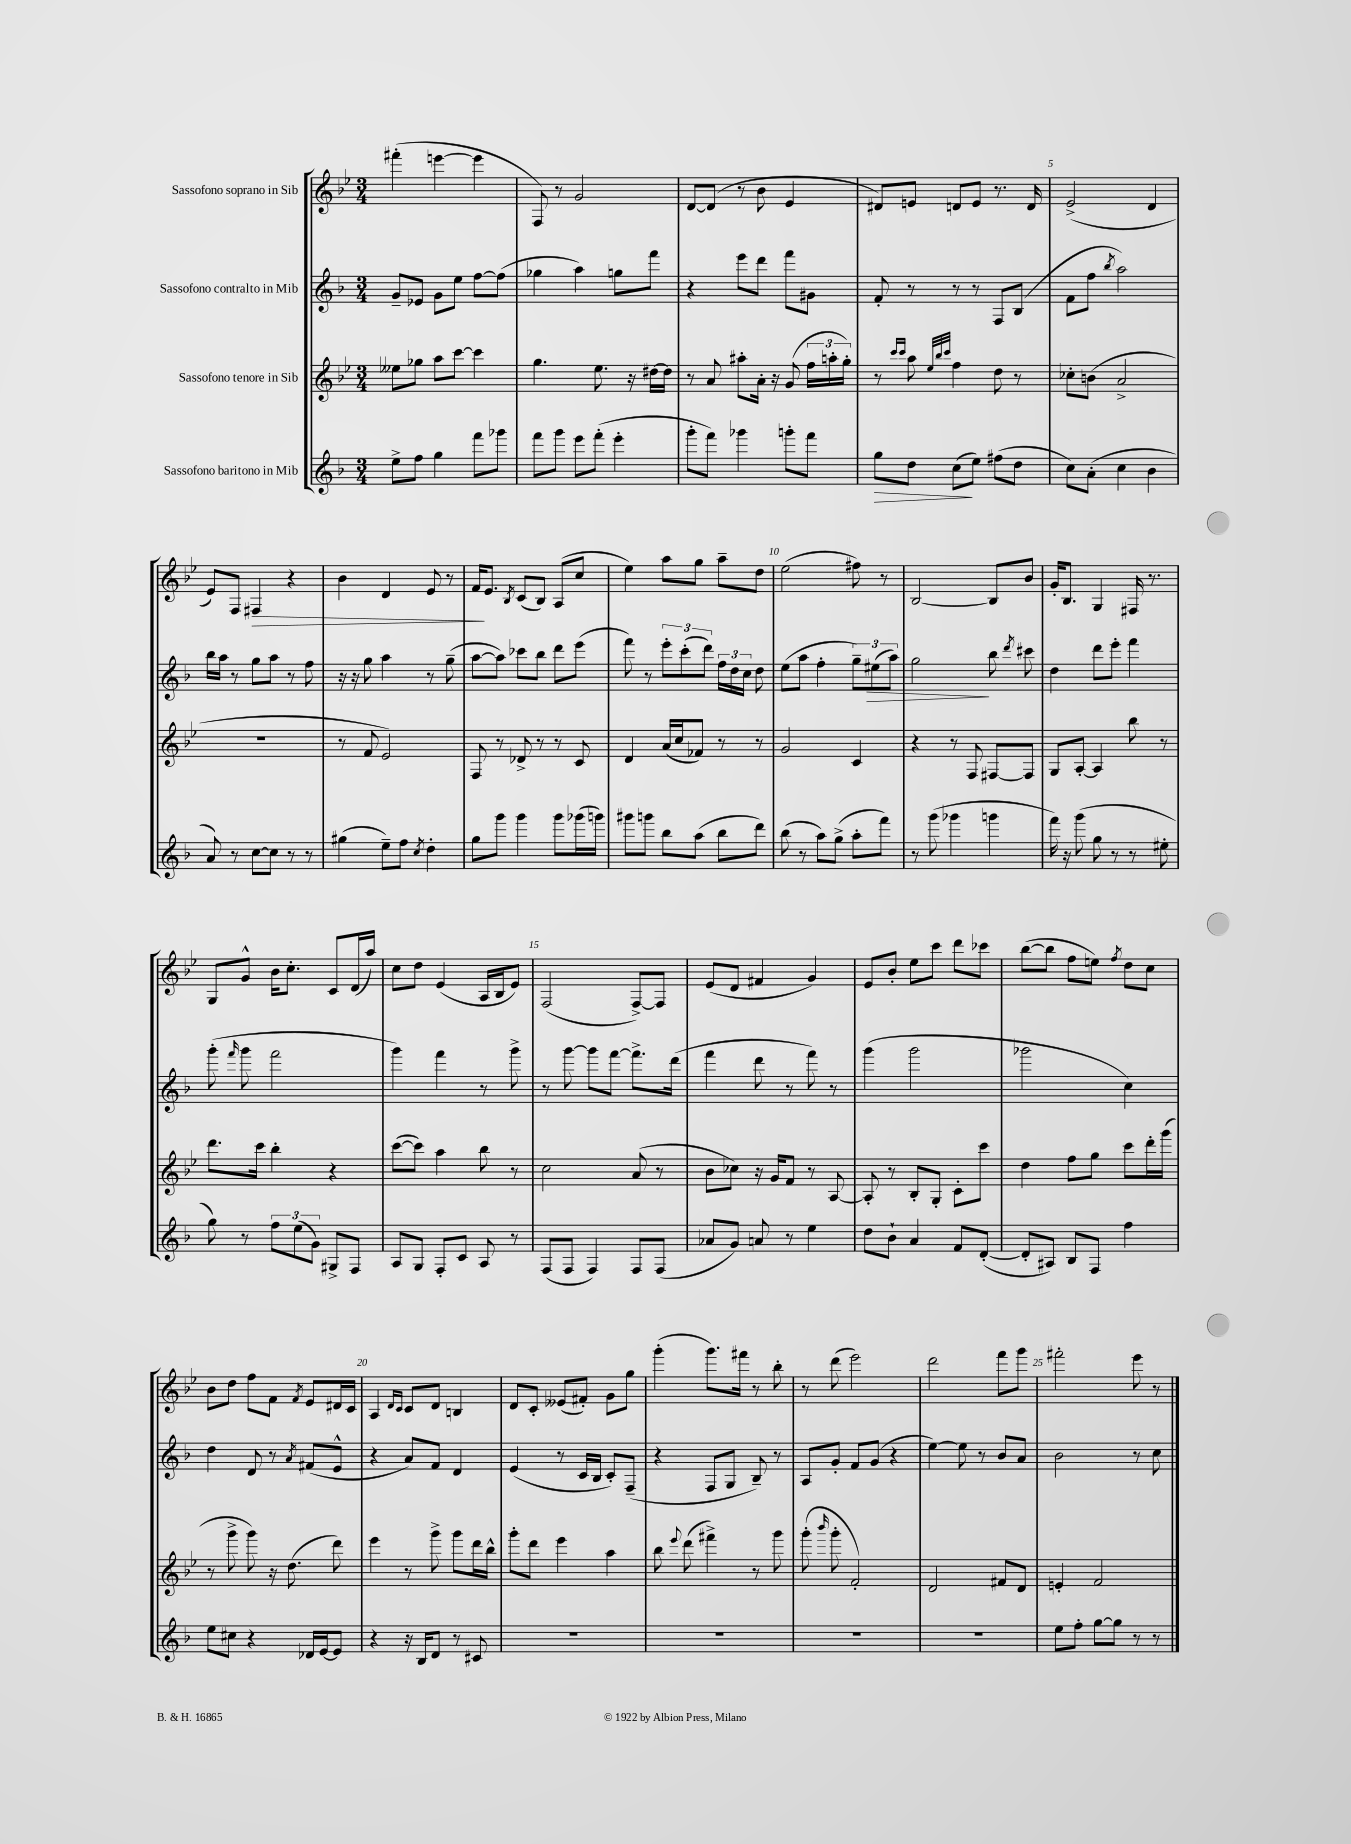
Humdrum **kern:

**kern	**kern	**kern	**kern
*staff4	*staff3	*staff2	*staff1
*clefG2	*clefG2	*clefG2	*clefG2
*k[b-]	*k[b-e-]	*k[b-]	*k[b-e-]
*M3/4	*M3/4	*M3/4	*M3/4
8ee^\L	8ee--\L	8g~/L	(4fff#'\
8ff\J	8gg-\J	8e-/J	.
4gg\	8aa\L	8g\L	[4eee\
.	[8ccc\J	8ee\J	.
8fff\L	4ccc\]	[8ff\L	4eee\]
8ggg-\J	.	(8ff\]J	.
=	=	=	=
8fff\L	4.gg\	4gg-\	8F/)
8ggg\J	.	.	8r
8eee\L	.	4aa\)	2g/
(8fff'\J	8.ee-\	.	.
4eee'\	.	8gg\L	.
.	16r	.	.
.	[16dd#\LL	8fff\J	.
.	16dd#\]JJ	.	.
=	=	=	=
8ggg'\L	8r	4r	[8d/L
8fff\J)	8a/	.	(8d/]J
4ggg-\	8aa#'\L	8eee\L	8r
.	16a'\Jk	8ddd\J	8b-\
.	16r	.	.
8ggg'\L	(8g/	8fff\L	4e-/
8fff\J	24ff\LL	8g#\J	.
.	24aa'\	.	.
.	24gg'\JJ)	.	.
=	=	=	=
8gg\L	8r	8f'/	8d#/L)
.	16qqccc/LL	.	.
.	16qqccc/JJ	.	.
8dd\J	8aa\	8r	8e/J
.	32qqee-/LLL	.	.
.	32qqbb-/	.	.
.	32qqccc/JJJ	.	.
(8cc\L	4ff\	8r	8d/L
8ee\J)	.	8r	8e/J
(8ff#\L	8dd\	8F/L	8.r
8dd\J	8r	(8B-/J	.
.	.	.	16d/
=	=	=	=
8cc\L)	8cc-'\L	8f\L	(2e-^/
(8a'\J	(8b\J	8ff\J	.
.	.	8qbb-/	.
4cc\	2a^/	2aa\)	.
4b-\	.	.	4d/
=	=	=	=
8a/)	2.r	16bb-\LL	8e-/L)
.	.	16aa\JJ	.
8r	.	8r	8F/J
[8cc\L	.	8gg\L	4F#/
8cc\]J	.	8aa\J	.
8r	.	8r	4r
8r	.	8ff\	.
=	=	=	=
(4gg#\	8r	16r	4b-\
.	.	16r	.
.	8f/	8gg\	.
8ee~\L)	2e-/)	4aa\	4d/
8ff\J	.	.	.
8qcc/	.	.	.
4dd'\	.	8r	8e-/
.	.	(8gg~\	8r
=	=	=	=
8gg\L	8F/	[8aa\L	16f/LK
.	.	.	8.e-/J
8ggg\J	8r	8aa\]J)	.
.	.	.	8qB-/
4ggg\	8d-^/	8ccc-\L	(8c/L
.	8r	8bb-\J	8B-/J)
8ggg\L	8r	8ddd\L	(8A/L
(16ggg-\L	8c/	(8eee\J	8cc/J
16ggg\JJ)	.	.	.
=	=	=	=
8ggg#\L	4d/	8fff\)	4ee-\)
8ggg\J	.	8r	.
8bb-\L	(16a/LL	12eee'\L	8aa\L
.	16cc/J	.	.
.	.	(12ccc'\	.
(8aa\J	8f-/J)	.	8gg\J
.	.	12ddd\J)	.
8bb-\L	8r	24ff\LL	8aa~\L
.	.	24dd\	.
.	.	24cc\JJ	.
8ddd\J)	8r	8dd\	8dd\J
=	=	=	=
(8bb-\	2g/	(8ee\L	(2ee-\
8r	.	8aa\J	.
8aa\L)	.	4ff'\	.
(8gg^\J	.	.	.
8aa'\L	4c/	12gg~\L)	8ff#\)
.	.	(12ee#\	.
8fff\J)	.	.	8r
.	.	12aa\J)	.
=	=	=	=
8r	4r	2gg\	[2B-/
(8ggg\	.	.	.
4ggg-\	8r	.	.
.	8F/	.	.
4ggg\	[8F#/L	8bb-\	8B-/]L
.	.	8qddd/	.
.	8F#/]J	8ccc#\	8b-/J
=	=	=	=
16fff\)	8G/L	4dd\	16g'/LK
16r	.	.	8.B-/J
(8ggg\	[8A'/J	.	.
8gg\	4A/]	8ddd\L	4G/
8r	.	8eee'\J	.
8r	8bb-\	4fff\	16F#/
.	.	.	8.r
8ee#'\	8r	.	.
=	=	=	=
8gg\)	8.ddd\L	(8ggg'\	8G/L
.	.	16qqfff/	.
8r	.	8ggg\	8g^^/J
.	16ccc\Jk	.	.
12ff\L	4bb-'\	2fff\	16b-\LK
.	.	.	8.cc'\J
(12ee\	.	.	.
12g\J)	.	.	.
8G#^/L	4r	.	8c/L
8F/J	.	.	(16d/L
.	.	.	16aa/JJ)
=	=	=	=
8A/L	([8ccc\L	4ggg\)	8cc\L
8G/J	8ccc\]J)	.	8dd\J
8F'/L	4aa\	4fff\	(4e-/
8c/J	.	.	.
8A/	8bb-\	8r	16A/LL
.	.	.	16B-/J
8r	8r	8ggg^\	8e-/J)
=	=	=	=
(8F/L	2cc\	8r	(2F/
8F/J	.	[8ggg\	.
4F/)	.	8ggg\]L	.
.	.	[8fff\J	.
8F/L	(8a/	8.fff^\]L	[8F^/L)
(8F/J	8r	.	8F/]J
.	.	(16ddd\Jk	.
=	=	=	=
8a-/L	8b-\L	4fff\	(8e-/L
8g/J)	8cc-\J)	.	8d/J
8a/	16r	8ddd\	4f#/
.	16g/LK	.	.
8r	8f/J	8r	.
4ee\	8r	8fff\)	4g/)
.	[8A/	8r	.
=	=	=	=
8dd\L	8A'/]	(4ggg\	8e-/L
8b-`\J	8r	.	8b-'/J
4a/	8B-'/L	2ggg\	8ee-\L
.	8G'/J	.	8ccc\J
8f/L	8c'\L	.	8ddd\L
([8d'/J	8ccc\J	.	8ccc-\J
=	=	=	=
8d'/]L	4dd\	2ggg-\	([8bb-\L
8A#/J)	.	.	8bb-\]J
8B-/L	8ff\L	.	8ff\L
8F/J	8gg\J	.	8ee\J)
.	.	.	8qff/
4ff\	8ccc\L	4cc\)	8dd\L
.	16ddd'\L	.	8cc\J
.	(16ggg\JJ	.	.
=	=	=	=
8ee\L	8r	4dd\	8b-\L
8cc#\J	8ggg^\	.	8dd\J
4r	8ggg\)	8d/	8ff\L
.	16r	8r	8f\J
.	(8.dd\	.	.
.	.	8qa/	8qf/
16d-/LL	.	(8f#/L	8e-/L
[16e/J	.	.	.
8e/]J	8ddd\)	8e^^/J	16d#/L
.	.	.	16c/JJ
=	=	=	=
4r	4eee-\	4r	4A/
.	.	.	16qqd/LL
.	.	.	16qqc/JJ
16r	8r	8a/L)	8c/L
16B-/LK	.	.	.
8d/J	8ggg^\	8f/J	8d/J
8r	8ggg\L	4d/	4B/
8c#/	16ddd\L	.	.
.	16bb-^^\JJ	.	.
=	=	=	=
2.r	8ggg'\L	(4e/	8d/L
.	8ddd\J	.	8c'/J
.	4eee-\	8r	(8e--/L
.	.	16c/LL	8f#'/J)
.	.	16B-/JJ	.
.	4aa\	8c'/L)	8g\L
.	.	(8F~/J	8gg\J
=	=	=	=
2.r	8bb-\	4r	(4ggg'\
.	8qqeee-/	.	.
.	(8ddd\	.	.
.	4fff#^\)	8F/L	8.ggg\L)
.	.	8G/J	.
.	.	.	16fff#\Jk
.	8r	8B-~/)	8r
.	8ggg\	8r	8bb-'\
=	=	=	=
2.r	(8ggg'\	8A/L	8r
.	16qqbbb-/	.	.
.	8ggg'\	8g'/J	(8ddd\
.	2f'/)	8f/L	2eee-\)
.	.	(8g/J	.
.	.	4r	.
=	=	=	=
2.r	2d/	[4ee\)	2ddd\
.	.	8ee\]	.
.	.	8r	.
.	8f#/L	8b-/L	8fff\L
.	8d/J	8a/J	8ggg\J
=	=	=	=
8ee\L	4e'/	2b-\	2fff#'\
8ff'\J	.	.	.
[8gg\L	2f/	.	.
8gg\]J	.	.	.
8r	.	8r	8eee-\
8r	.	8cc\	8r
==	==	==	==
*-	*-	*-	*-
